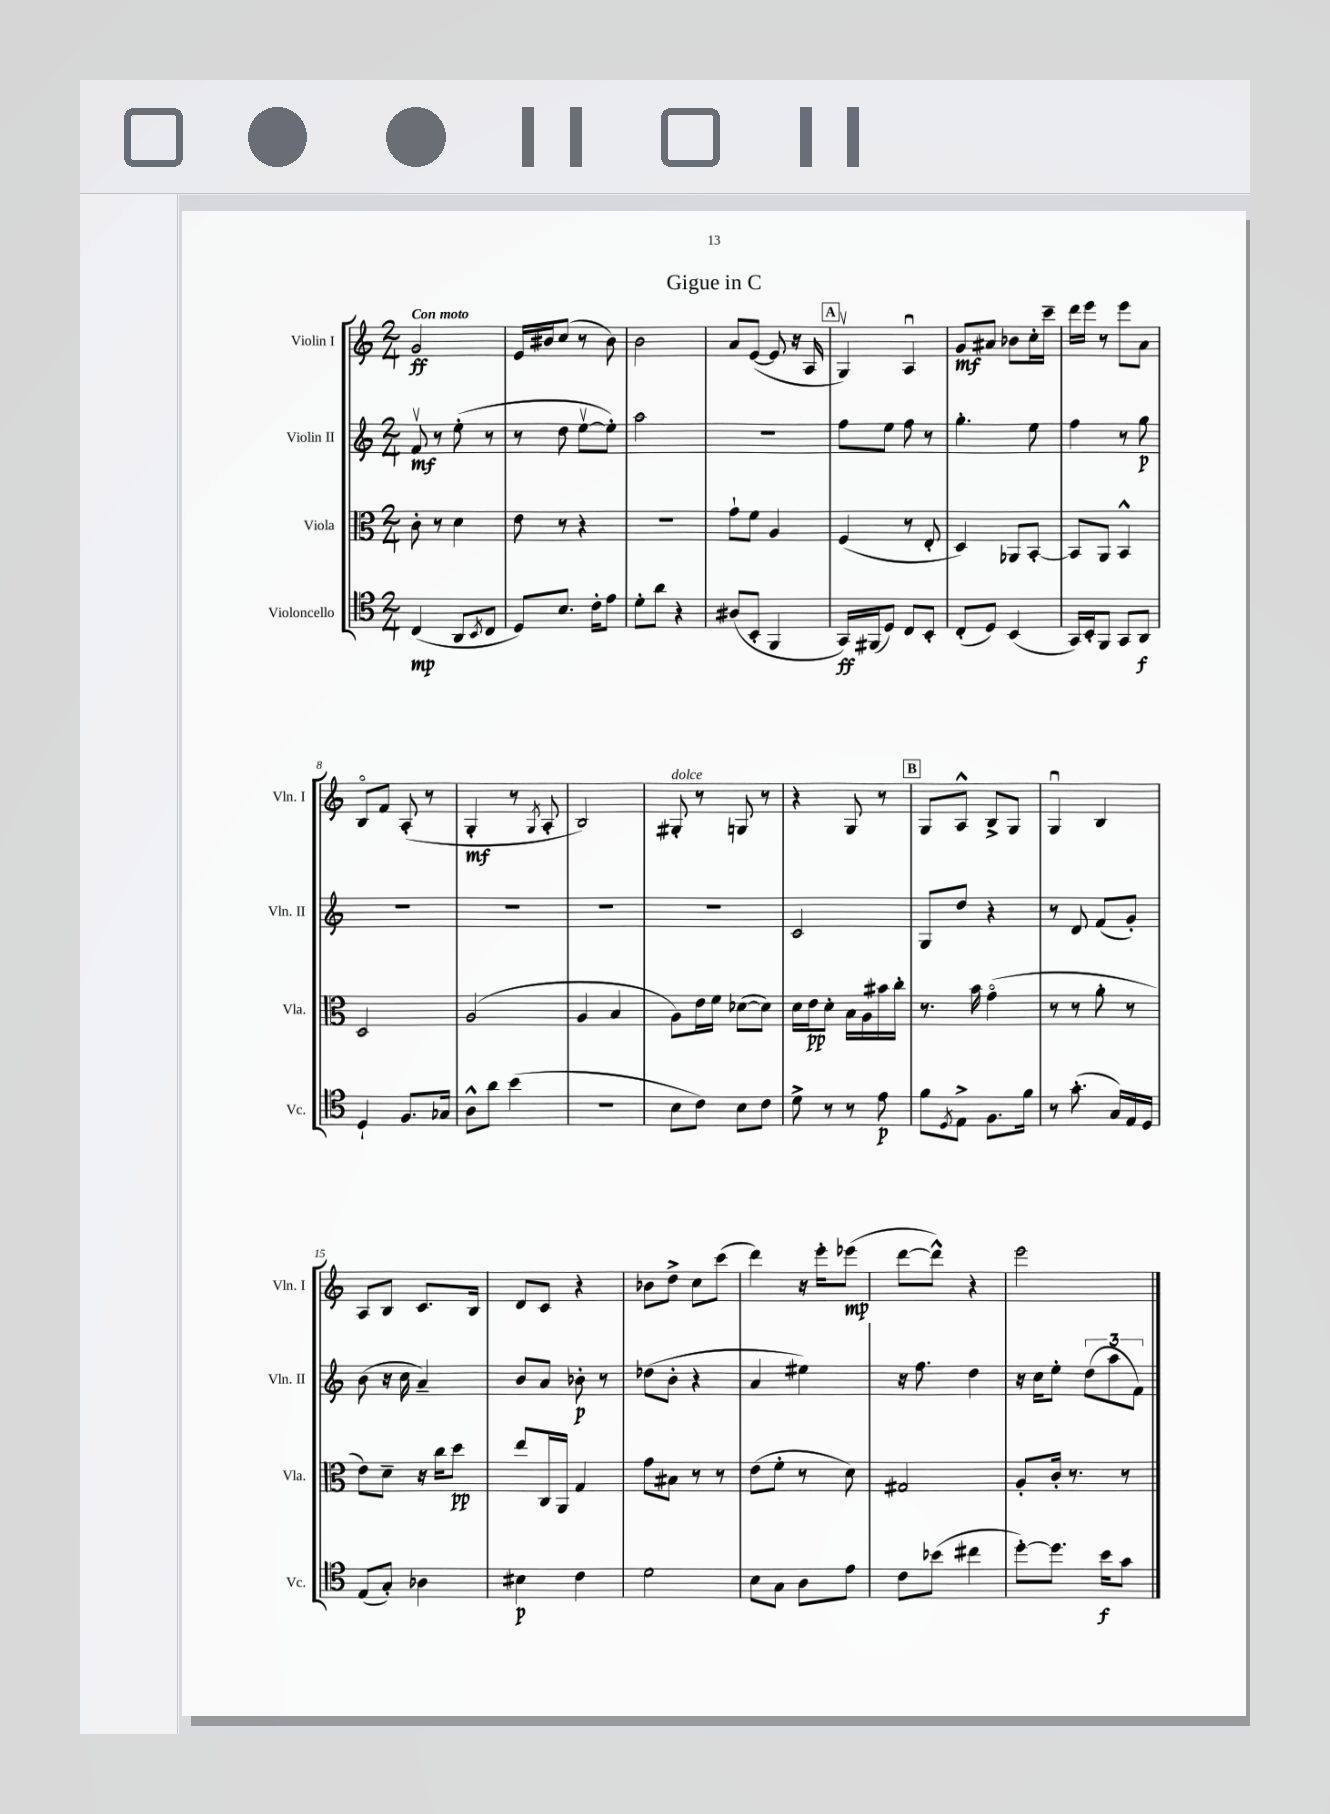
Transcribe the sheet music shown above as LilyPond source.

\header { title = "Gigue in C" }
<<
\new StaffGroup <<
\new Staff = "s0" \with { instrumentName = "Violin I" shortInstrumentName = "Vln. I" } {
    \clef treble \key c \major \numericTimeSignature \time 2/4 \tempo "Con moto"
    g'2\ff |
    e'16 bis'16 c''8( r8 bis'8) |
    b'2 |
    a'8 e'8~( e'8 r16 a16 |
    \mark \markup { \box "A" } g4\upbow) a4\downbow |
    g'8\mf ais'8 bes'8 c''16-. c'''16-- |
    d'''16 e'''16 r8 e'''8 a'8 |
    b8\flageolet f'8 a8-.( r8 |
    g4-.\mf r8 \acciaccatura { g8 } a8-. |
    b2) |
    gis8-.^\markup { \italic "dolce" } r8 g8 r8 |
    r4 g8 r8 |
    \mark \markup { \box "B" } g8 a8-^ b8-> g8 |
    g4\downbow b4 |
    a8 b8 c'8. b16 |
    d'8 c'8 r4 |
    bes'8 d''8-> c''8 c'''8( |
    d'''4) r16 e'''16-. ees'''8\mp( |
    d'''8~ d'''8-^) r4 |
    e'''2 \bar "|." |
}
\new Staff = "s1" \with { instrumentName = "Violin II" shortInstrumentName = "Vln. II" } {
    \clef treble \key c \major \numericTimeSignature \time 2/4
    f'8\upbow\mf r8 e''8-.( r8 |
    r8 d''8 e''8~\upbow e''8-.) |
    a''2 |
    R2 |
    \mark \markup { \box "A" } f''8 e''8 f''8 r8 |
    g''4.-. e''8 |
    f''4 r8 g''8\p |
    R2 |
    R2 |
    R2 |
    R2 |
    c'2 |
    \mark \markup { \box "B" } g8 d''8 r4 |
    r8 d'8 f'8( g'8-.) |
    b'8( r16 c''16 a'4--) |
    b'8 a'8 bes'8-.\p r8 |
    des''8( b'8-. r4 |
    a'4 eis''4) |
    r16 f''8. d''4 |
    r16 c''16 e''8-. \tuplet 3/2 { d''8( a''8 f'8) } \bar "|." |
}
\new Staff = "s2" \with { instrumentName = "Viola" shortInstrumentName = "Vla." } {
    \clef alto \key c \major \numericTimeSignature \time 2/4
    c'8-. r8 d'4 |
    e'8 r8 r4 |
    r2 |
    g'8-! f'8 a4 |
    \mark \markup { \box "A" } f4( r8 e8-. |
    d4) aes,8 b,8~-. |
    b,8 a,8 b,4-^ |
    d2 |
    a2( |
    a4 b4 |
    a8) e'16 f'16 des'8~( des'8) |
    d'16 e'16\pp d'8-. b16 a16 bis'16 c''16-. |
    \mark \markup { \box "B" } r8. b'16 g'4\flageolet( |
    r8 r8 a'8-. r8 |
    e'8) d'8-- r16 c''16 d''8\pp |
    e''8 c16 a,16 g4 |
    g'8 bis8 r8 r8 |
    e'8( f'8-. r8 d'8) |
    gis2 |
    a8-. c'16-. r8. r8 \bar "|." |
}
\new Staff = "s3" \with { instrumentName = "Violoncello" shortInstrumentName = "Vc." } {
    \clef tenor \key c \major \numericTimeSignature \time 2/4
    c4\mp( a,8 \acciaccatura { b,8 } c8 |
    d8) b8. c'16-. e'8 |
    d'8-. a'8 r4 |
    ais8( b,8-. f,4 |
    \mark \markup { \box "A" } g,16\ff) fis,16( d8) c8 b,8-. |
    c8-.( d8) b,4( |
    g,16) b,16-. f,8 g,8 a,8\f |
    d4-! f8. ges16 |
    a8-^ a'8 b'4( |
    r2 |
    b8 c'8) b8 c'8 |
    d'8-> r8 r8 e'8\p |
    \mark \markup { \box "B" } f'8 \acciaccatura { d8 } e8-> f8. f'16 |
    r8 g'8.-.( g16) e16 d16 |
    e8( g8-.) aes4 |
    bis4\p c'4 |
    d'2 |
    b8 g8 a8 e'8 |
    c'8 bes'8( cis''4 |
    d''8~-.) d''8. b'16\f g'8 \bar "|." |
}
>>
>>
